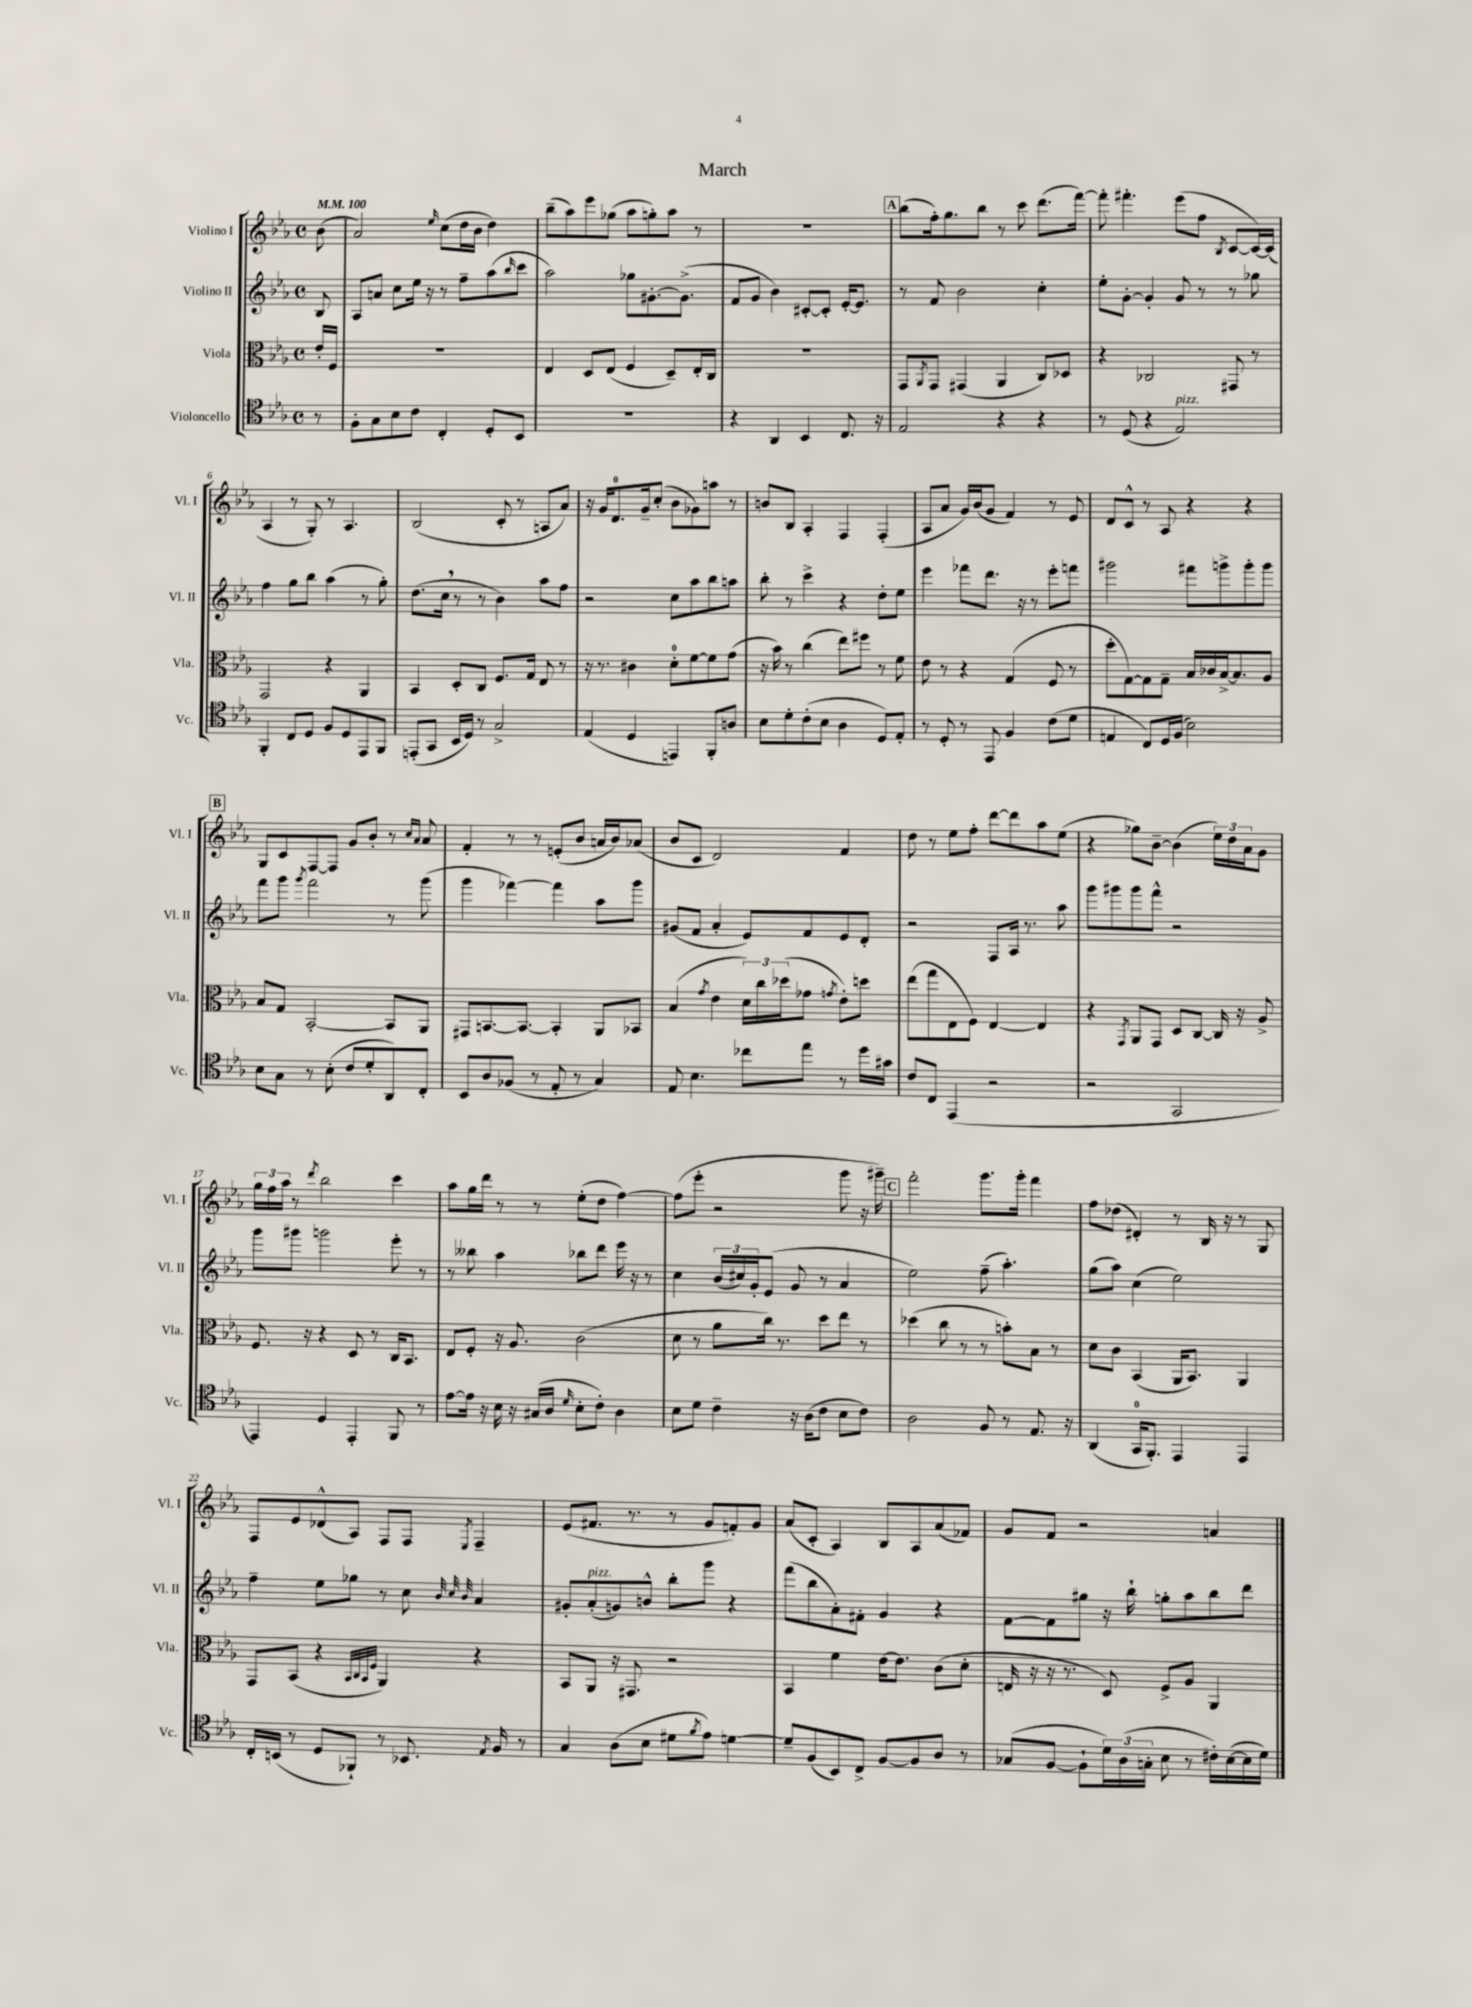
\header { title = "March" }
<<
\new StaffGroup <<
\new Staff = "s0" \with { instrumentName = "Violino I" shortInstrumentName = "Vl. I" } {
    \clef treble \key ees \major \defaultTimeSignature \time 4/4 \partial 8 \tempo 4 = 100
    bes'8( |
    aes'2) \grace { ees''16 } c''8( d''16 bes'16 d''4) |
    bes''8--( aes''8) ees'''8 ges''8( aes''8 g''8-.) aes''8 r8 |
    R1 |
    \mark \markup { \box "A" } bes''8( f''16-.) g''8. bes''8 r8 c'''8 d'''8.( f'''16~) |
    f'''8-. fis'''4.-. ees'''8( f''8 \acciaccatura { bes8 } c'8~ c'16~) c'16( |
    aes4 r8 g8-.) r8 aes4. |
    bes2( c'8-. r8 a8 aes'8) |
    r16 g'16 d'8.-0 g'16-- c''8-.( bes'8 ges'8) a''8 r8 |
    b'8 bes8 aes4-. f4 f4-.( |
    aes8 aes'8 g'16) bes'16( g'8 f'4) r8 ees'8 |
    d'8 c'8-^ r8 aes8 r4 r4 |
    \mark \markup { \box "B" } g8 c'8 f8~ f8 g'8 bes'8-. r8 \grace { c''16 aes'16 } aes'8 |
    f'4-. r8 r8 e'8-.( bes'8 a'16 bes'16) aes'8( |
    bes'8 c'8 d'2) f'4 |
    d''8 r8 ees''8 f''8-. d'''8~ d'''8 aes''8 ees''8( |
    r4 ges''8) bes'8~-- bes'4( \tuplet 3/2 { ees''16) d''16 aes'16 } g'8 |
    \tuplet 3/2 { g''16 f''16 aes''16 } r8 \acciaccatura { d'''8 } bes''2 c'''4 |
    aes''8 g''16 d'''16 r8 r8 ees''8-.( d''8 f''4~) |
    f''8( ees'''8-. r2 g'''8 r16 gis'''16--) |
    \mark \markup { \box "C" } f'''2-. g'''8. g'''16-. f'''4 |
    f''8 des''8( dis'4-.) r8 bes16 r16 r8 g8 |
    f8 ees'8 des'8-^( aes8) f8 f8 \acciaccatura { ees8 } f4-- |
    ees'8( fis'8. r8. r8 g'8 f'8-.) g'8 |
    aes'8( c'8-. aes4) bes8 aes8 aes'8( fes'8) |
    g'8 f'8 r2 a'4 \bar "|." |
}
\new Staff = "s1" \with { instrumentName = "Violino II" shortInstrumentName = "Vl. II" } {
    \clef treble \key ees \major \defaultTimeSignature \time 4/4 \partial 8
    bes8 |
    aes8 a'8 c''8 ees''16 r16 r8 f''8-- aes''8( \grace { bes''16 } c'''8 |
    aes''2) ges''8 gis'8.~-. gis'8.->( |
    f'8 g'8 bes'4) cis'8~-. cis'8-. ees'16~-. ees'8. |
    \mark \markup { \box "A" } r8 f'8 bes'2 c''4-. |
    ees''8-. g'8~-. g'4-. g'8 r8 r8 ges''8 |
    f''4 g''8 bes''8 aes''4( r8 g''8-.) |
    d''8.( c''16 \breathe r8 r8 bes'4) aes''8 f''8 |
    r2 c''8 aes''8 bes''8 a''8 |
    bes''8-. r8 c'''4-> r4 d''8-. ees''8 |
    ees'''4 fes'''8 d'''8. r16 r8 ees'''8-. f'''8 |
    gis'''2 fis'''8 g'''8-> g'''8-. g'''8 |
    \mark \markup { \box "B" } f'''8 g'''8 \acciaccatura { g'''8 } f'''2 r8 g'''8( |
    g'''4 fes'''4~) fes'''4 aes''8 g'''8 |
    gis'8( f'8 aes'4-. ees'8) f'8 ees'8 d'8-. |
    r2 f8 aes16 r8. aes''8 |
    g'''8 gis'''8 gis'''8 f'''8-^ r2 |
    g'''8 gis'''8 g'''2 ees'''8-. r8 |
    r8 beses''8 aes''4 bes''8 d'''8 ees'''16 r16 r8 |
    c''4 \tuplet 3/2 { bes'16( cis''16) g'16-. } ees'8( g'8 r8 aes'4 |
    \mark \markup { \box "C" } ees''2) f''8--( aes''4.-.) |
    g''8( aes''8) c''4( ees''2) |
    f''4-- ees''8 ges''8 r8 c''8 \grace { bes'32 c''32 bes'32 } aes'4 |
    gis'8-. aes'8-.^\markup { \italic "pizz." }( g'8) b'8-^ bes''8-. g'''8 r4 |
    f'''8( bes''8 aes'8-.) fis'8-. g'4 r4 |
    f'8~ f'8 gis''8 r16 bes''16-! g''8-. aes''8 bes''8 d'''8 \bar "|." |
}
\new Staff = "s2" \with { instrumentName = "Viola" shortInstrumentName = "Vla." } {
    \clef alto \key ees \major \defaultTimeSignature \time 4/4 \partial 8
    ees'16-. f16 |
    R1 |
    ees4 d8 ees8( f4 d8--) ees16-. c16 |
    R1 |
    \mark \markup { \box "A" } g,8 \acciaccatura { aes,8 } g,8 gis,4( aes,4 c8) des8 |
    r4 ces2 gis,8 r8 |
    g,2 r4 aes,4 |
    bes,4 d8-. c8 f8. g16 ees8 r8 |
    r16 r8. cis'4 d'8-0-. f'8~ f'8 g'8( |
    r16 bes'16) r8 c''4( ees''8) fis''8 r8 f'8 |
    ees'8 r8 r4 g4( f8 r8 |
    d''8-. g8~) g8 g8-- bes16 ces'16 bes16~-> bes8. aes8 |
    \mark \markup { \box "B" } bes8 g8 bes,2~-. bes,8 aes,8 |
    gis,8 b,8.~ b,8.~ b,4-. aes,8 bes,8 |
    bes4( \acciaccatura { g'8 } ees'4 \tuplet 3/2 { d'16) c''16 des''16( } ges'8 \acciaccatura { g'8 } ees'8-.) d''8 |
    ees''8( g''8 ees8 f8) ees4~ ees4 |
    r4 \acciaccatura { g,8 } aes,8 g,8 d8 c8~ c16 r16 aes8-> |
    f8. r16 r4 d8 r8 c16 bes,8. |
    ees8 f8-. r16 aes8. c'2( |
    d'8 r8 aes'8 c''16) r8. d''8 ees''8 r8 |
    \mark \markup { \box "C" } des''4( c''8 r8 r8 b'8-.) bes8 r8 |
    d'8 c'8 bes,4( aes,16 bes,8.) aes,4 |
    g,8 bes,8( r4 \grace { bes,32 c32 bes,32 f32 } aes,4) r4 |
    bes,8 aes,8 r16 gis,8. r2 |
    bes,4 f'4 ees'16~ ees'8. c'8( d'8-. |
    e16 r16 r16 r8. d8) f8-> aes8 aes,4 \bar "|." |
}
\new Staff = "s3" \with { instrumentName = "Violoncello" shortInstrumentName = "Vc." } {
    \clef tenor \key ees \major \defaultTimeSignature \time 4/4 \partial 8
    r8 |
    f8-. g8 bes8 c'8 c4-. d8-. bes,8 |
    R1 |
    r4 aes,4 bes,4 c8. r16 |
    \mark \markup { \box "A" } ees2 r4 r4 |
    r8 d8( r4 ees2^\markup { \italic "pizz." }) |
    f,4-. c8 d8 f8 d8 ees,8 f,8 |
    e,8-.( g,8 bes,16 d16) r8 g2-> |
    ees4( d4 e,4) f,8-. a8 |
    bes8 d'8-. c'8-.( bes8 aes4 d8) ees8-. |
    r8 d8-. r8 ees,8 f4 c'8( d'8 |
    e4 c8) d16 f16( bes2) |
    \mark \markup { \box "B" } bes8 g8 r8 bes8-.( c'8 d'8-. aes,8) c8-. |
    bes,8 aes8 fes8( r8 ees8-. r8 g4) |
    ees8 bes4. ces''8 ees''8 r8 d''16 gis'16 |
    c'8 c8 ees,4( r2 |
    r2 g,2 |
    ees,4) d4 ees,4-. f,8 r8 |
    ees'8~ ees'16 r16 bes16 r16 gis16( aes16 \grace { d'16 } bes8-. c'8-.) aes4 |
    bes8 d'8 c'4-- r16 aes16( c'8 bes8 c'8) |
    \mark \markup { \box "C" } aes2 f8 r8 ees8. r16 |
    aes,4( g,16-0 f,8.-.) ees,4 ees,4 |
    c16-. b,16( r8 d8 fes,8-!) r8 bes,8. \acciaccatura { ees8 } f16 r8 |
    g4 aes8( bes8 dis'8 \acciaccatura { f'8 } ees'8) d'4~ |
    d'8-- f8( bes,8) c8-> f8~ f8 aes8 r8 |
    ges8( f8~ f8-! \tuplet 3/2 { d'16) aes16( g16-. } bes8 r8 cis'16-.) bes16~( bes16 d'16) \bar "|." |
}
>>
>>
